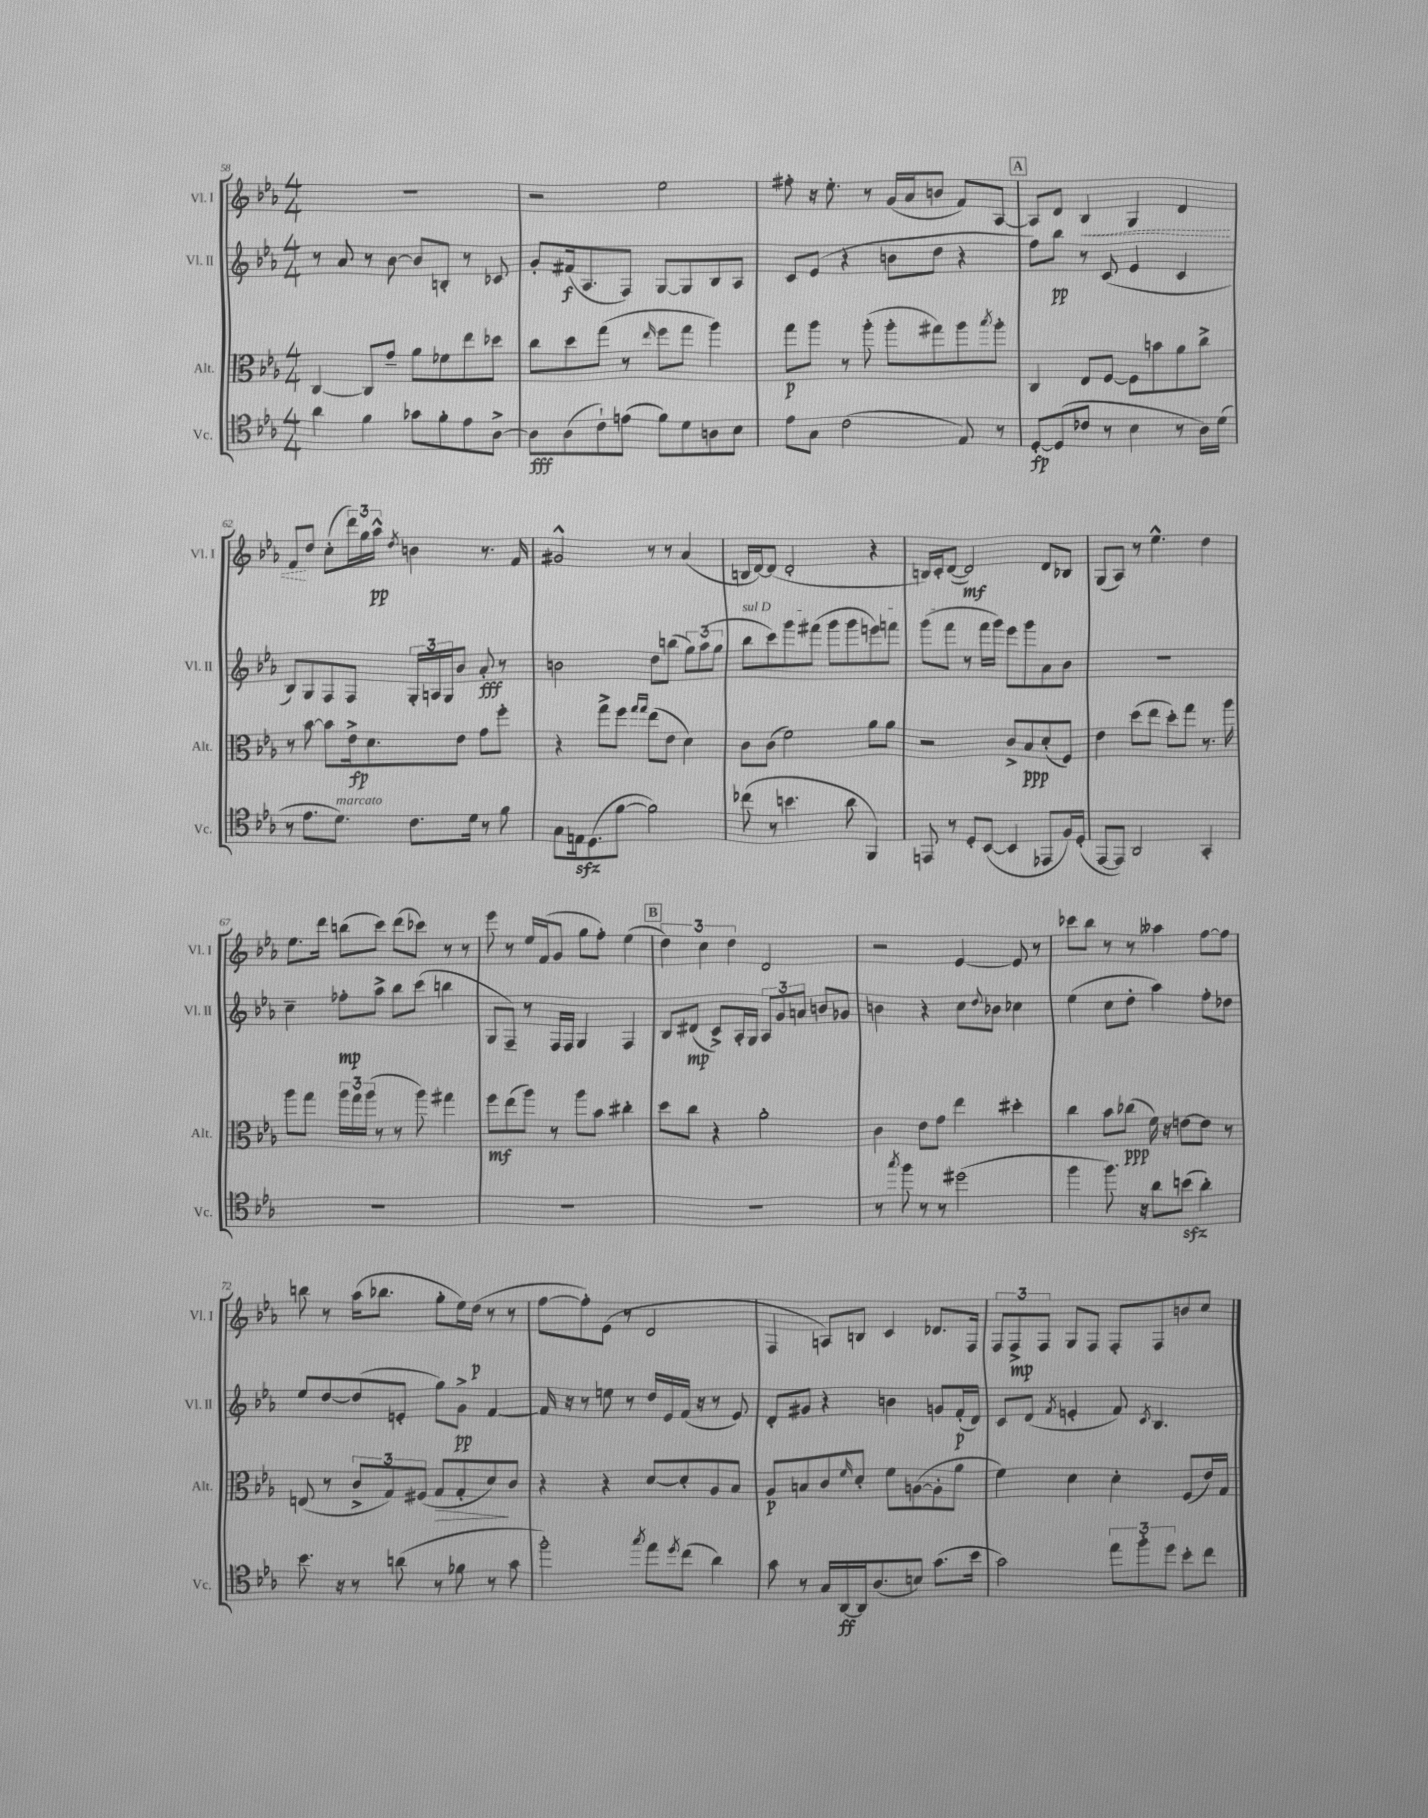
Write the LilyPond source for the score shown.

<<
\new StaffGroup <<
\new Staff = "s0" \with { instrumentName = "Vl. I" shortInstrumentName = "Vl. I" } {
    \clef treble \key ees \major \numericTimeSignature \time 4/4
    R1 |
    r2 ees''2 |
    fis''8-. r16 ees''8.-. r8 g'16( aes'16 b'8 f'8) aes8~ |
    \mark \markup { \box "A" } aes8 d'8 \once \override Hairpin.style = #'dashed-line bes4\< g4 d'4 |
    f'8\! d''8 c''8-.( \tuplet 3/2 { d'''16) g''16 aes''16-^\pp } \acciaccatura { d''8 } b'4 r8. f'16 |
    gis'2-^ r8 r8 aes'4( |
    b16 d'16~) d'8( d'2-. r4 |
    b16) c'16-. d'8~( d'2\mf) d'8 bes8 |
    g8( aes8) r8 ees''4.-^ d''4 |
    ees''8. d'''16 b''8( c'''8) d'''8( ces'''8) r8 r8 |
    ees'''8 r8 ees''16 f'16( g'8 g''8 f''8-.) ees''4( |
    \mark \markup { \box "B" } \tuplet 3/2 { d''4) c''4 d''4 } d'2 |
    r2 ees'4~ ees'8 r8 |
    ces'''8 bes''8 r8 r8 aeses''4 f''8~ f''8 |
    b''8 r8 aes''16( bes''8. g''8-. ees''16) d''16\p( r8 r8 |
    f''8~ f''8-.) ees'8( r8 d'2 |
    f4 a8) b8 c'4 des'8. f16 |
    \tuplet 3/2 { f8 f8->\mp f8 } g8 f8 f8-. f8 b'8 c''8 \bar "|." |
}
\new Staff = "s1" \with { instrumentName = "Vl. II" shortInstrumentName = "Vl. II" } {
    \clef treble \key ees \major \numericTimeSignature \time 4/4
    r8 aes'8 r8 bes'8~ bes'8 b8-. r8 ces'8 |
    g'8-. fis'16\f( aes8. f8) g8~ g8 bes8 aes8 |
    c'8 ees'8( r4 b'8 d''8 r4 |
    \mark \markup { \box "A" } f''8) bes''8\pp r8 c'8( ees'4 c'4 |
    bes8) g8 f8 f8 \tuplet 3/2 { g16-. a16 g16 } bes'8 aes'8-.\fff r8 |
    b'2 d''8 b''8( \tuplet 3/2 { g''8) aes''8( g''8 } |
    \once \override TextSpanner.bound-details.left.text = \markup { \italic "sul D" } bes''8\startTextSpan c'''8) g'''8 fis'''8( g'''8 g'''8 e'''8) f'''8 |
    g'''8( f'''8\stopTextSpan r8 f'''16 g'''16) ees'''8 g'''8 aes'8 bes'8 |
    R1 |
    c''4-- fes''8-.\mp aes''8-> bes''8 c'''8( b''4 |
    g8 f8--) r8 f16 f16 g4 f4 |
    \mark \markup { \box "B" } bes8 dis'8\mp( c'8->) aes16-. g16 \tuplet 3/2 { aes8 g'8 a'8 } b'8 ges'8 |
    b'4 r4 c''8 \appoggiatura { d''8 } bes'8 ces''4 |
    ees''4( c''8 d''8-. aes''4) f''8-. des''8 |
    ees''8 d''8~ d''8( e'8-. g''8) g'8->\pp f'4~ |
    f'16 r16 r8 e''8 r8 d''16 ees'16 f'16( r16 r8 ees'8) |
    d'8-. gis'8 r4 b'4 g'8 f'16-.\p( d'16) |
    c'8 d'8( \acciaccatura { f'8 } e'4-. f'8) \acciaccatura { c'8 } bes4. \bar "|." |
}
\new Staff = "s2" \with { instrumentName = "Alt." shortInstrumentName = "Alt." } {
    \clef alto \key ees \major \numericTimeSignature \time 4/4
    c4~ c8 g'8-- aes'8 fes'8 ees''8 des''8 |
    c''8 d''8 g''8( r8 \grace { ees''16 } f''8 g''8 aes''4) |
    g''8\p aes''8 r8 aes''8-.( aes''8-. gis''8) aes''8 \acciaccatura { bes''8 } aes''8-. |
    \mark \markup { \box "A" } c4 ees8 f8~ f8 b'8 aes'8 c''8-> |
    r8 bes'8~ bes'8 ees'16->\fp d'8. ees'8 g'8 f''8-. |
    r4 g''8-> f''8 \grace { g''16 g''16 } ees''8( ees'8 d'4) |
    c'8 c'8( f'2) aes'8 aes'8 |
    r2 c'8-> bes8\ppp d'8-.( f8) |
    ees'4 d''8( ees''8 d''8-.) g''8 r8. aes''16 |
    aes''8 g''8 \tuplet 3/2 { aes''16 g''16 aes''16( } r8 r8 aes''8) gis''4 |
    f''8\mf ees''8( aes''8) r8 aes''8 bes'8 cis''4-. |
    \mark \markup { \box "B" } d''8 c''8 r4 aes'2-. |
    c'4 ees'8 g'8 ees''4 dis''4-. |
    c''4 bes'8 ces''8\ppp( f'16) r16 e'8~ e'8 r8 |
    e8( r8 \tuplet 3/2 { c'8-> g8) fis8( } g8\> g8-. d'8\!) c'8 |
    r4 r4 d'8~ d'8-. aes8 bes8 |
    aes8\p b8 c'8 \grace { f'16 } d'8-. f'8 a8~( a8-. aes'8 |
    f'4) d'4 d'4-. f8( ees'16) g16 \bar "|." |
}
\new Staff = "s3" \with { instrumentName = "Vc." shortInstrumentName = "Vc." } {
    \clef tenor \key ees \major \numericTimeSignature \time 4/4
    aes'4 f'4 ges'8 f'8-. ees'8 aes8~-> |
    aes8\fff aes8( c'8-!) e'8( f'8) d'8 a8 bes8 |
    ees'8 g8 c'2( ees8) r8 |
    \mark \markup { \box "A" } d8~-.\fp d8( ces'8 r8 bes4 r8 aes16) d'16( |
    r8 ees'8. d'8.^\markup { \italic "marcato" }) c'8. d'16 r8 f'8 |
    g8 e16\sfz d8.( f'8~ f'2) |
    ces''8( r8 b'4. aes'8 f,4) |
    e,8 r8 d8-. bes,8~( bes,4 ees,8 f16) d16-.( |
    ees,8~ ees,8) aes,2 g,4-. |
    R1 |
    R1 |
    \mark \markup { \box "B" } R1 |
    r8 \acciaccatura { g''8 } f''8 r8 r8 dis''2( |
    f''4 f''8.) r16 aes'8 b'8\sfz( aes'4-.) |
    bes'8. r16 r8 a'8( r8 fes'8 r8 g'8 |
    f''2-.) \acciaccatura { g''8 } ees''8 \acciaccatura { d''8 } c''8( aes'4) |
    g'8 r8 g16 aes,16~\ff aes,16 aes8.( b8) g'8.( bes'16 |
    g'2) \tuplet 3/2 { ees''8 f''8-. d''8 } bes'8-. c''8 \bar "|." |
}
>>
>>
\layout { \context { \Score currentBarNumber = #58 } }
